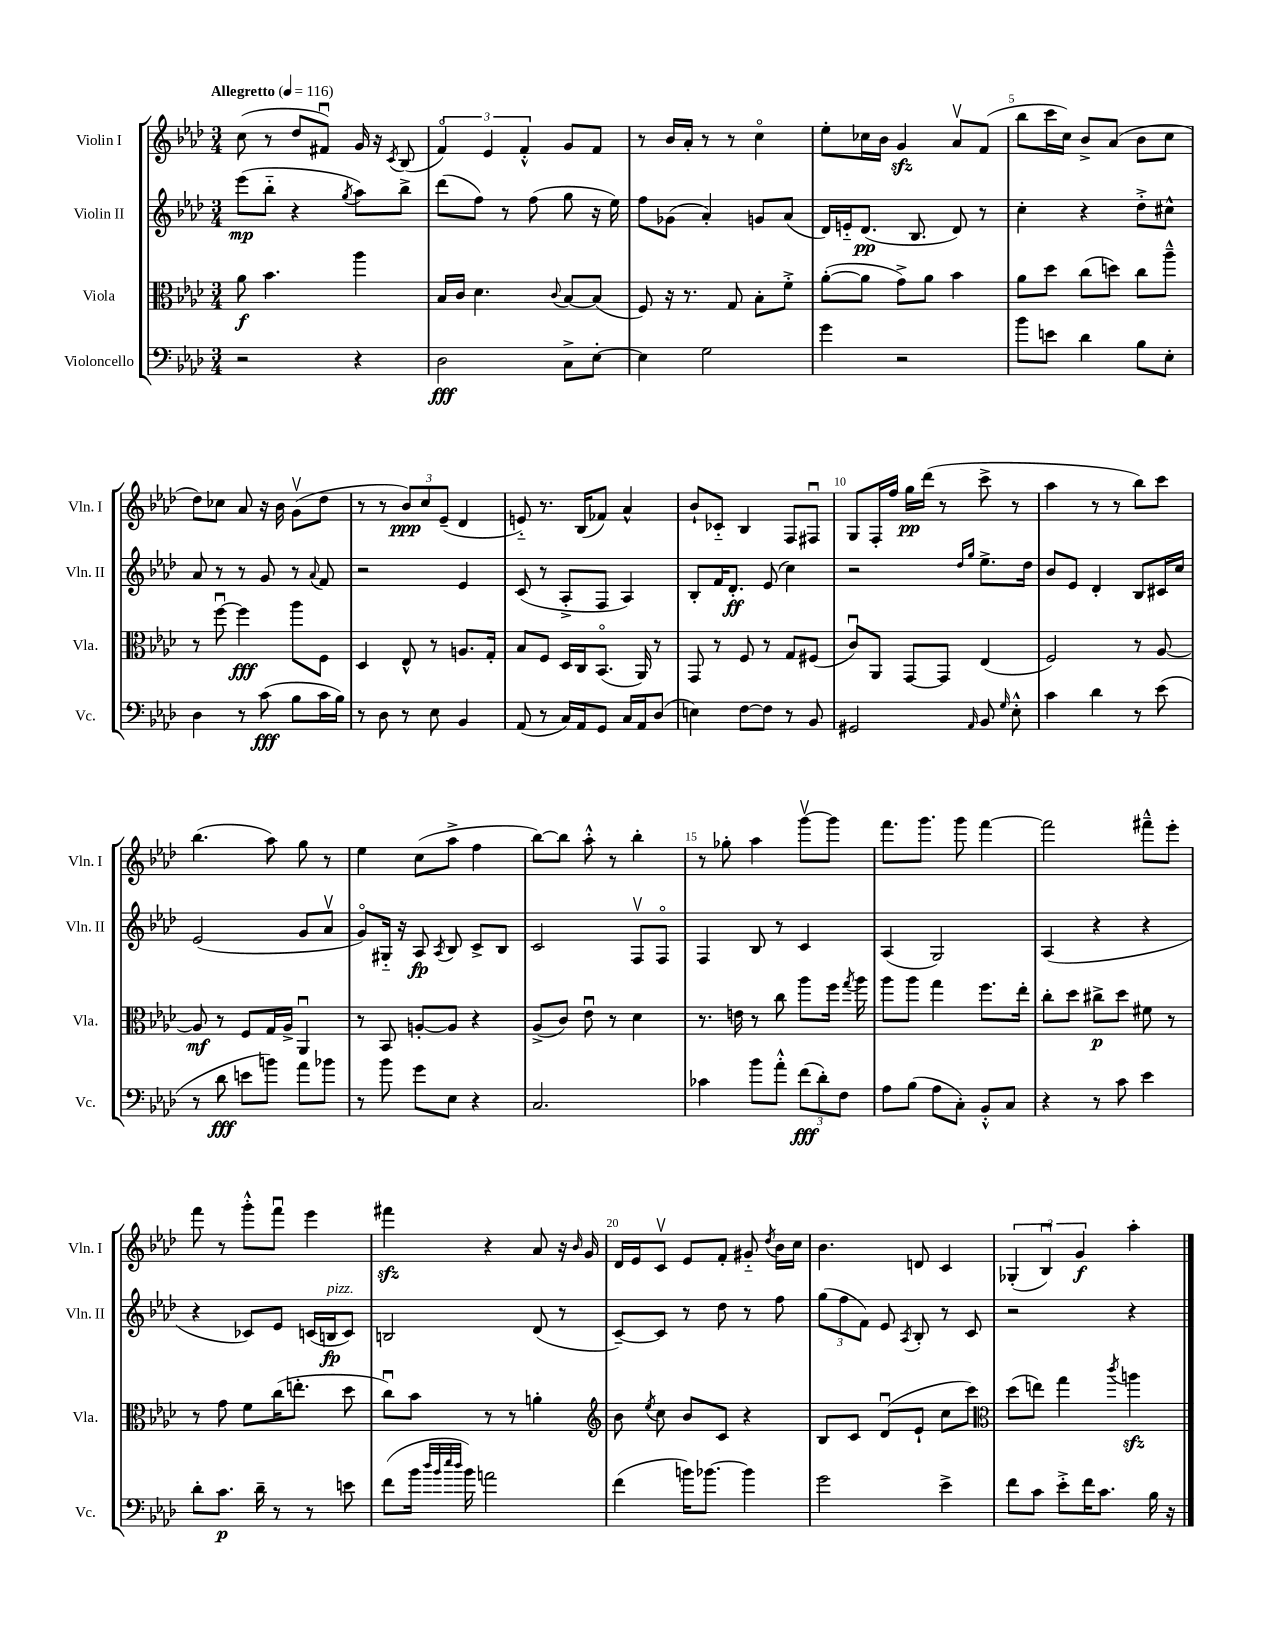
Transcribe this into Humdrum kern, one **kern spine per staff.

**kern	**kern	**kern	**kern
*staff4	*staff3	*staff2	*staff1
*clefF4	*clefC3	*clefG2	*clefG2
*k[b-e-a-d-]	*k[b-e-a-d-]	*k[b-e-a-d-]	*k[b-e-a-d-]
*M3/4	*M3/4	*M3/4	*M3/4
*MM116	*MM116	*MM116	*MM116
2r	8a-	(8eee-	(8cc
.	4.b-	8bb-'~	8r
.	.	4r	8dd-
.	.	.	8f#u)
.	.	8qgg	.
4r	4aa-	8aa-)	16g
.	.	.	16r
.	.	.	8qc
.	.	8bb-^	(8B-
=	=	=	=
2D-	16B-	(8ddd-	6fo)
.	16c	.	.
.	4.d-	8ff)	.
.	.	.	6e-
.	.	8r	.
.	.	.	6f'^^
.	.	(8ff	.
.	8qqc	.	.
8C^	[8B-	8gg	8g
[8E-'	(8B-]	16r	8f
.	.	16ee-)	.
=	=	=	=
4E-]	8F)	8ff	8r
.	16r	(8g-	16b-
.	8.r	.	16a-'
2G	.	4a-')	8r
.	8G	.	8r
.	8B-'	8g	4cco
.	8f'^	(8a-	.
=	=	=	=
4g	([8a-'	16d-)	8ee-'
.	.	16e'~	.
.	8a-]	(8.d-	16cc-
.	.	.	16b-
2r	8g^)	.	4g
.	.	8.B-	.
.	8a-	.	.
.	4b-	8d-)	8a-v
.	.	8r	(8f
=	=	=	=
8b-	8a-	4cc'	8bb-
8e	8dd-	.	16ccc
.	.	.	16cc)
4d-	(8cc	4r	8b-^
.	8dd)	.	(8a-
8B-	8cc	8dd-'^	8b-
8E-'	8aa-~^^	8cc#^^	8cc
=	=	=	=
4D-	8r	8a-	8dd-)
.	[8ffu	8r	8cc-
8r	4ff]	8r	8a-
(8c	.	8g	16r
.	.	.	16b-
8B-	8aa-	8r	(8gv
.	.	8qqa-	.
16c	8F	8f	8dd-
16B-)	.	.	.
=	=	=	=
8r	4D-	2r	8r
8D-	.	.	8r
8r	8E-^^	.	12b-)
.	.	.	12cc
8E-	8r	.	.
.	.	.	(12e-~
4BB-	8.A	4e-	4d-
.	16G'	.	.
=	=	=	=
(8AA-	8B-	(8c	8e'~)
8r	8F	8r	8.r
16C)	16D-	8A-'^	.
16AA-	16C	.	(16B-
8GG	(8.BB-o	8F	8f-)
16C	.	4A-)	4a-^^
16AA-	16AA-)	.	.
(8D-	8r	.	.
=	=	=	=
4E)	8GG	8B-'	8b-`
.	8r	16f	8c-'~
.	.	8.d-'	.
[8F	8F	.	4B-
8F]	8r	(8e-	.
8r	8G	4cc)	8F
8BB-	(8F#	.	8F#u
=	=	=	=
2GG#	8cu)	2r	8G
.	8AA-	.	16F'
.	.	.	16ff
.	[8GG	.	16gg
.	.	.	(16ddd-
.	8GG]	.	8r
.	.	16qqdd-	.
16qqAA-	.	16qqgg	.
8BB-	(4E-	8.ee-^	8ccc^
16qqG	.	.	.
8E-'^^	.	.	8r
.	.	16dd-	.
=	=	=	=
4c	2F)	8b-	4aa-
.	.	8e-	.
4d-	.	4d-'	8r
.	.	.	8r
8r	8r	8B-	8bb-)
(8e-	[8A-	16c#	8ccc
.	.	16cc	.
=	=	=	=
8r	8A-]	(2e-	(4.bb-
8d-	8r	.	.
8e	8F	.	.
8b)	16G	.	8aa-)
.	16A-^	.	.
8a-	4AA-u	8g	8gg
8b-	.	8a-v	8r
=	=	=	=
8r	8r	8go)	4ee-
8b-	8BB-	16G#'~	.
.	.	16r	.
8g	[8A'	8A-	(8cc
.	.	8qA-	.
8E-	8A]	8B-	8aa-^
4r	4r	8c^	4ff
.	.	8B-	.
=	=	=	=
2.C	(8A-^	2c	[8bb-)
.	8c)	.	8bb-]
.	8e-u	.	8aa-'^^
.	8r	.	8r
.	4d-	8Fv	4bb-'
.	.	8Fo	.
=	=	=	=
4c-	8.r	4F	8r
.	.	.	8gg-'
.	16e	.	.
8b-	8r	8B-	4aa-
8a-'^^	8cc	8r	.
(12f	8aa-	4c	[8gggv
12d-')	.	.	.
.	16ff	.	8ggg]
12F	.	.	.
.	8qgg	.	.
.	16aa-	.	.
=	=	=	=
8A-	8aa-	(4A-	8.fff
(8B-	8aa-	.	.
.	.	.	8.ggg
8A-	4gg	2G)	.
8C')	.	.	8ggg
8BB-'^^	8.ff	.	[4fff
8C	.	.	.
.	16ee-'	.	.
=	=	=	=
4r	8cc'	(4A-	2fff]
.	8dd-	.	.
8r	8cc#^	4r	.
8c	8dd-	.	.
4e-	8f#	4r	8fff#~^^
.	8r	.	8eee-'
=	=	=	=
8d-'	8r	4r	8fff
8.c	8g	.	8r
.	8f	8c-)	8ggg'^^
16d-~	.	.	.
8r	(16cc	8e-	8fffu
.	8.ee'	.	.
8r	.	(16c	4eee-
.	.	16B	.
8e	8dd-	8c)	.
=	=	=	=
(8f	8ccu)	2B	4fff#
16b-	8b-	.	.
32qqdd-	.	.	.
32qqb-	.	.	.
32qqee-	.	.	.
32qqdd-	.	.	.
16b-)	.	.	.
2a	8r	.	4r
.	8r	.	.
.	4a'	(8d-	8a-
.	.	8r	16r
.	.	.	16qqb-
.	.	.	16g
=	=	=	=
*	*clefG2	*	*
(4f	8b-	[8c~)	16d-
.	.	.	16e-
.	8qee-	.	.
.	8cc	8c]	8cv
16b)	8b-	8r	8e-
[8.b-	.	.	.
.	8c	8dd-	8f'
4b-]	4r	8r	8g#'~
.	.	.	8qdd-
.	.	8ff	16b-
.	.	.	16cc
=	=	=	=
2g	8B-	(12gg	4.b-
.	.	12ff	.
.	8c	.	.
.	.	12f)	.
.	(8d-u	8e-	.
.	.	8qA-	.
.	8e-`	8B-'	8d
4e-^	8cc	8r	4c
.	8ccc)	8c	.
=	=	=	=
*	*clefC3	*	*
8f	(8dd-	2r	(6G-'
8c	8ee)	.	.
.	.	.	6B-u)
8e-'^	4gg	.	.
.	.	.	6g
16f	.	.	.
8.c	.	.	.
.	8qccc	.	.
.	4aa	4r	4aa-'
16B-	.	.	.
16r	.	.	.
==	==	==	==
*-	*-	*-	*-
